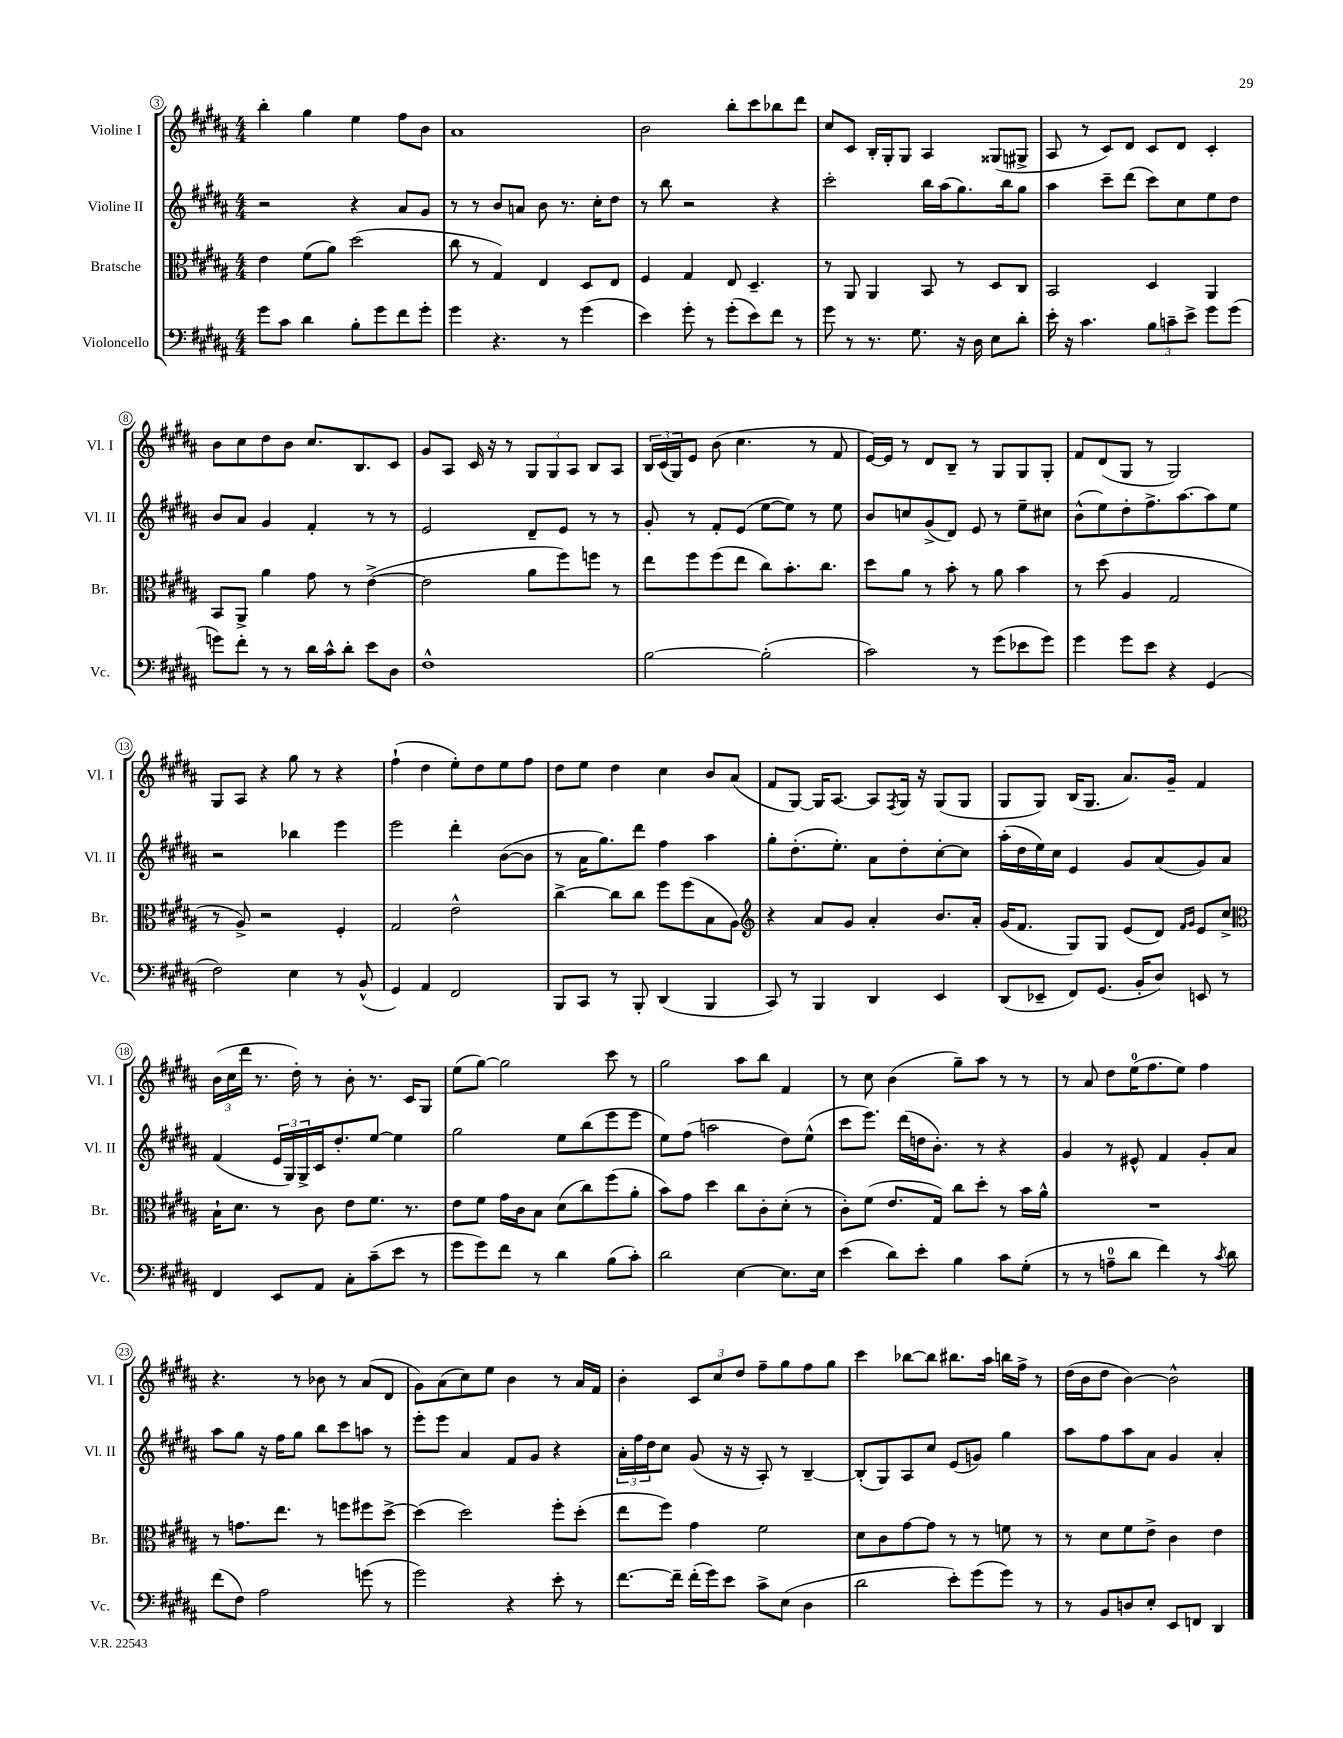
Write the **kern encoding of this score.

**kern	**kern	**kern	**kern
*part4	*part3	*part2	*part1
*staff4	*staff3	*staff2	*staff1
*I"Violoncello	*I"Bratsche	*I"Violine II	*I"Violine I
*I'Vc.	*I'Br.	*I'Vl. II	*I'Vl. I
*clefF4	*clefC3	*clefG2	*clefG2
*k[f#c#g#d#a#]	*k[f#c#g#d#a#]	*k[f#c#g#d#a#]	*k[f#c#g#d#a#]
*M4/4	*M4/4	*M4/4	*M4/4
=3	=3	=3	=3
8g#\L	4e\	2r	4bb'\
8c#\J	.	.	.
4d#\	(8f#\L	.	4gg#\
.	8a#\J)	.	.
8B'\L	(2dd#\	4r	4ee\
8g#\	.	.	.
8f#\	.	8a#/L	8ff#\L
8g#'\J	.	8g#/J	8b\J
=4	=4	=4	=4
4g#\	8cc#\	8r	1a#
.	8r	8r	.
4.r	4G#/)	8b/L	.
.	.	8an/J	.
.	4E/	8b\	.
8r	.	8.r	.
(4g#\	8D#/L	.	.
.	.	16cc#'\KL	.
.	8E/J	8dd#\J	.
=5	=5	=5	=5
4e\)	4F#/	8r	2b\
.	.	8bb\	.
8g#'\	4G#/	2r	.
8r	.	.	.
(8g#'\L	8E/	.	8bb'\L
8e\)	4.D#~/	.	8ccc#\
8f#\J	.	4r	8bb-X\
8r	.	.	8ddd#\J
=6	=6	=6	=6
8g#\	8r	2ccc#'\	8cc#/L
8r	8AA#/	.	8c#/J
8.r	4AA#/	.	16B'/LL
.	.	.	16G#'/J
.	.	.	8G#/J
8.G#\	.	.	.
.	8BB/	16bb\LL	4A#/
.	.	(16aa#\J	.
16r	8r	8.gg#\)	.
16D#\	.	.	.
8E\L	8D#/L	.	(8G##X/L
.	.	16bb\k	.
8d#'\J	8C#/J	8gg#\J	8G#X^/J
=7	=7	=7	=7
16e'\	2BB/	4aa#\	8A#/
16r	.	.	.
4.c#\	.	.	8r
.	.	8ccc#~\L	8c#/L)
.	.	(8ddd#\J	8d#/J
12B\L	4D#/	8ccc#\L)	8c#/L
12cn~\	.	.	.
.	.	8cc#\	8d#/J
12e^\J	.	.	.
8g#\L	4AA#/	8ee\	4c#'/
(8g#\J	.	8dd#\J	.
!!LO:LB:g=z
=8	=8	=8	=8
8gn\L)	8BB/L	8b/L	8b\L
8f#'\J	8AA#^/J	8a#/J	8cc#\
8r	4a#\	4g#/	8dd#\
8r	.	.	8b\J
16d#\LL	8g#\	4f#'/	8.cc#/L
16c#^^\J	.	.	.
8d#'\J	8r	.	.
.	.	.	8.B/
8e\L	([4e^\	8r	.
8D#\J	.	8r	8c#/J
=9	=9	=9	=9
1F#^^	2e\]	2e/	8g#/L
.	.	.	8A#/J
.	.	.	16c#/
.	.	.	16r
.	.	.	8r
.	8a#\L	8d#~/L	12G#/L
.	.	.	12G#/
.	8ff#\)	8e/J	.
.	.	.	12A#/J
.	8ffn\J	8r	8B/L
.	8r	8r	8A#/J
=10	=10	=10	=10
[2B\	8ee\L	8g#'/	24B/LL
.	.	.	(24c#/
.	.	.	24G#/J)
.	8ff#\	8r	8e/J
.	(8ff#\	8f#'/L	(8b\
.	8ee\J	(8e/J	4.cc#\
(2B'\]	8cc#\L)	[8ee\L	.
.	8.b'\	8ee\J])	.
.	.	8r	8r
.	8.cc#\J	.	.
.	.	8ee\	8f#/
=11	=11	=11	=11
2c#\)	8dd#\L	8b/L	[16e/LL)
.	.	.	16e/JJ]
.	8a#\J	8ccn/	8r
.	8r	(8g#^/	8d#/L
.	8b'\	8d#/J)	8B~/J
8r	8r	8e/	8r
(8g#\L	8a#\	8r	8G#/L
8e-X\	4b\	8ee~\L	8G#/
8g#\J)	.	8cc#X\J	8G#'/J
=12	=12	=12	=12
4g#\	8r	(8b^^\L	8f#/L
.	(8dd#\	8ee\)	(8d#/
8g#\L	4A#/	8dd#'\	8G#/J
8e\J	.	8.ff#^\	8r
4r	2G#/	.	2G#/)
.	.	[8.aa#\	.
(4GG#/	.	8aa#\]	.
.	.	8ee\J	.
!!LO:LB:g=z
=13	=13	=13	=13
2F#\)	8r	2r	8G#/L
.	8A#^/)	.	8A#/J
.	2r	.	4r
4E\	.	4bb-X\	8gg#\
.	.	.	8r
8r	4F#'/	4eee\	4r
(8BB^^/	.	.	.
=14	=14	=14	=14
4GG#/)	2G#/	2eee\	(4ff#`\
4AA#/	.	.	4dd#\
2FF#/	2e^^\	4ddd#'\	8ee'\L)
.	.	.	8dd#\
.	.	([8b\L	8ee\
.	.	8b\J]	8ff#\J
=15	=15	=15	=15
8BBB/L	[4cc#^\	8r	8dd#\L
8CC#/J	.	16a#\KL	8ee\J
.	.	8.gg#\)	.
8r	8cc#\L]	.	4dd#\
8BBB'/	8cc#\J	8ddd#\J	.
(4DD#/	8ff#\L	4ff#\	4cc#\
.	(8ff#\	.	.
4BBB/	8B\	4aa#\	8b/L
.	8A#\J)	.	(8a#/J
=16	=16	=16	=16
*	*clefG2	*	*
8CC#/)	4r	8gg#'\L	8f#/L
8r	.	(8.dd#'\	[8G#/J)
4BBB/	8a#/L	.	16G#/KL]
.	.	8.ee'\J)	[8.A#/J
.	8g#/J	.	.
4DD#/	4a#'/	8a#\L	8A#/L]
.	.	.	8qF#/
.	.	8dd#'\	16G#/Jk
.	.	.	16r
4EE/	8.b/L	[8cc#'\	(8G#/L
.	.	8cc#\J]	8G#/J
.	16a#'/Jk	.	.
=17	=17	=17	=17
(8DD#/L	(16g#/KL	(16aa#'\LL	8G#/L
.	8.f#/J	16dd#\	.
8EE-X~/J	.	16ee\)	8G#/J)
.	.	16cc#\JJ	.
8FF#/L)	8G#/L)	4e/	(16B/KL
.	.	.	8.G#/J
(8.GG#/J	8G#/J	.	.
.	(8e/L	8g#/L	8.a#/L)
16BB'/KL	.	.	.
8D#/J)	8d#/J)	(8a#/	.
.	.	.	16g#~/Jk
.	16qqf#/LL	.	.
.	16qqg#/JJ	.	.
8EEn/	8e/L	8g#/)	4f#/
8r	8cc#^/J	8a#/J	.
!!LO:LB:g=z
=18	=18	=18	=18
*	*clefC3	*	*
4FF#/	16B`\KL	(4f#/	(24b\LL
.	.	.	24cc#\
.	8.d#\J	.	.
.	.	.	24ddd#\JJ
.	.	.	8.r
8EE/L	8r	24e/LL	.
.	.	24G#/)	.
.	.	.	16dd#'\)
.	.	24G#^/	.
8AA#/J	8c#\	16c#/J	8r
.	.	8.dd#'/	.
8C#'\L	8e\L	.	8b'\
(8c#~\	8.f#\J	[8ee/J	8.r
8e\J	.	4ee\]	.
.	8.r	.	16c#/KL
8r	.	.	8G#/J
=19	=19	=19	=19
8g#\L	8e\L	2gg#\	(8ee\L
8g#\)	8f#\J	.	[8gg#\J)
8f#\J	16g#\LL	.	2gg#\]
.	16c#\J	.	.
8r	8B\J	.	.
4d#\	(8d#\L	8ee\L	.
.	8cc#\)	(8bb\	.
(8B\L	(8ff#\	8eee\	8ccc#\
8c#'\J)	8a#'\J	8eee\J	8r
=20	=20	=20	=20
2d#\	8b\L)	8ee\L)	2gg#\
.	8g#\J	(8ff#\J	.
.	4dd#\	2aan\	.
[4E\	8cc#\L	.	8aa#\L
.	8c#'\	.	8bb\J
8.E\L]	(8d#'\J	8dd#\L)	4f#/
.	8r	(8ee^^\J	.
16E\Jk	.	.	.
=21	=21	=21	=21
(4e\	8c#'\L)	8ccc#\L	8r
.	(8f#\J	8.eee\J)	8cc#\
8d#\L)	8.e/L	.	(4b\
.	.	(16ddd#\LL	.
8e'\J	.	16ddn\J	.
.	16G#/Jk)	8.b'\J)	.
4B\	8cc#\L	.	8gg#~\L)
.	8dd#'\J	8r	8aa#\J
8c#\L	8r	4r	8r
(8G#'\J	16b\LL	.	8r
.	16a#^^\JJ	.	.
=22	=22	=22	=22
8r	1r	4g#/	8r
8r	.	.	8a#/
8An~\L	.	8r	8dd#\L
8d#\J	.	8e#X^^/	(16ee\K
.	.	.	8.ff#\
4f#\)	.	4f#/	.
.	.	.	8ee\J)
8r	.	8g#'/L	4ff#\
8qc#/	.	.	.
8d#\	.	8a#/J	.
!!LO:LB:g=z
=23	=23	=23	=23
(8f#\L	8r	8aa#\L	4.r
8F#\J)	8.gn\L	8gg#\J	.
2A#\	.	16r	.
.	8.ee\J	16ff#\KL	.
.	.	8gg#\J	8r
.	8r	8bb\L	8b-X\
.	8ffn\L	8ccc#\	8r
(8gn\	8ff#X\	8aan\J	(8a#/L
8r	[8dd#^\J	8r	8d#/J
=24	=24	=24	=24
2g#\)	(4dd#\]	8eee'\L	8g#\L)
.	.	8eee\J	(8a#\
.	2dd#\)	4a#/	8cc#\)
.	.	.	8ee\J
4r	.	8f#/L	4b\
.	.	8g#/J	.
8e'\	8ff#'\L	4r	8r
8r	(8dd#'\J	.	16a#/LL
.	.	.	16f#/JJ
=25	=25	=25	=25
[8.f#\L	8ee\L	24a#'\LL	4b'\
.	.	24ff#\	.
.	.	24dd#\J	.
.	8ff#\J)	8cc#\J	.
16f#~\Jk]	.	.	.
(16f#'\LL	4g#\	(8g#/	12c#/L
16g#\J)	.	.	.
.	.	.	12cc#/
8e\J	.	16r	.
.	.	.	12dd#/J
.	.	16r	.
8c#^\L	2f#\	8A#'/)	8ff#~\L
(8E\J	.	8r	8gg#\
4D#\	.	[4B~/	8ff#\
.	.	.	8gg#\J
=26	=26	=26	=26
2d#\	8d#\L	(8B'/L]	4ccc#\
.	8c#\	8G#/)	.
.	[8g#\	8A#/	[8bb-X\L
.	8g#\J]	8cc#/J	8bb-\J]
8e'\L)	8r	(8e/L	8.bb#X\L
(8g#\	8r	8gn/J)	.
.	.	.	16aa#\Jk
8g#\J)	8fn\	4gg#\	16bbn\LL
.	.	.	16ff#^\JJ
8r	8r	.	8r
=27	=27	=27	=27
8r	8r	8aa#\L	(16dd#\LL
.	.	.	16b\J
8BB/L	8d#\L	8ff#\	8dd#\J
8Dn/	8f#\	8aa#\	[4b\)
8E'/J	8e^\J	8a#\J	.
8EE/L	4c#\	4g#/	2b^^\]
8FFn/J	.	.	.
4DD#/	4e\	4a#'/	.
==	==	==	==
*-	*-	*-	*-
